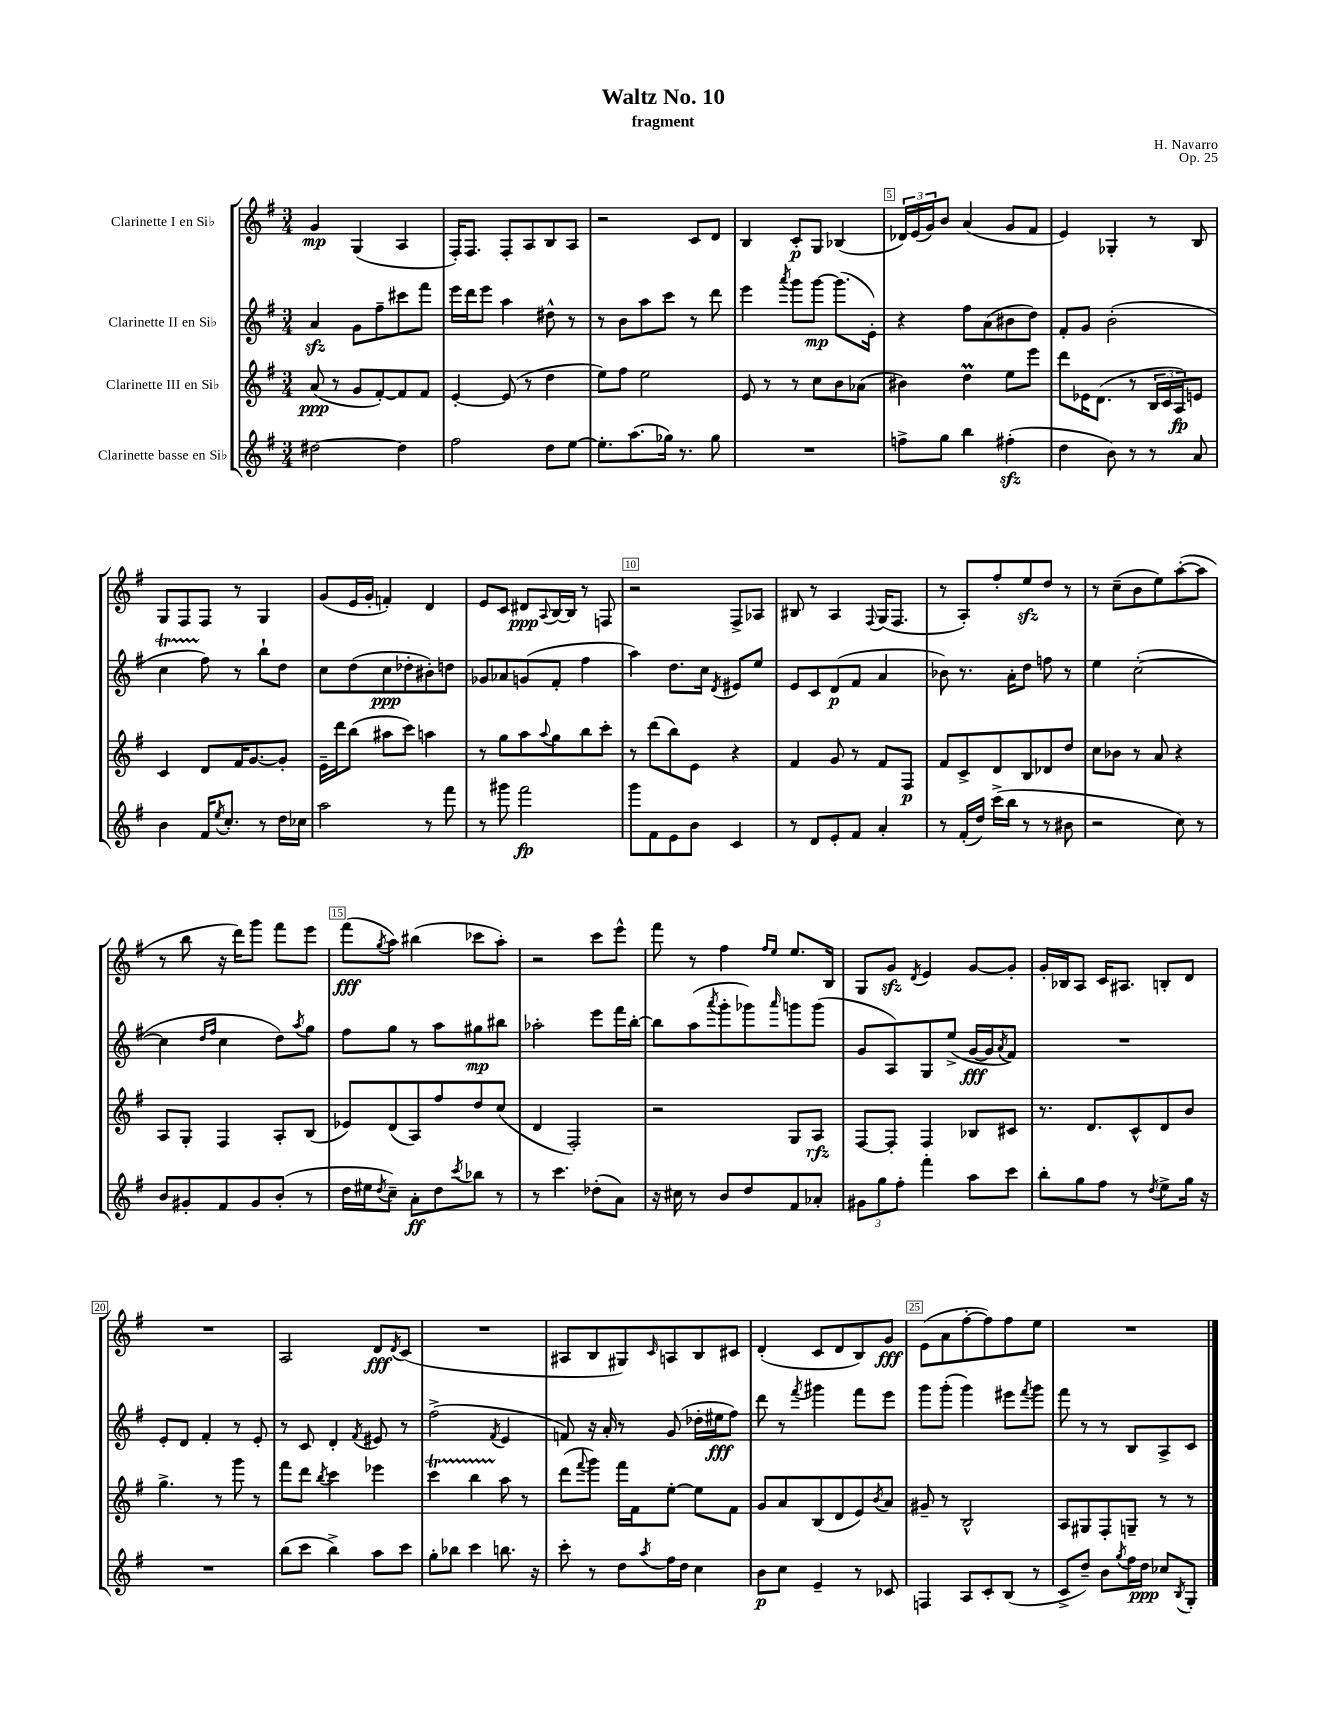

**kern	**kern	**kern	**kern
*staff4	*staff3	*staff2	*staff1
*clefG2	*clefG2	*clefG2	*clefG2
*k[f#]	*k[f#]	*k[f#]	*k[f#]
*M3/4	*M3/4	*M3/4	*M3/4
[2dd#	(8a	4a	4g
.	8r	.	.
.	8g	8g	(4G
.	[8f#')	8ff#~	.
4dd#]	8f#]	8ccc#	4A
.	8f#	8fff#	.
=	=	=	=
2ff#	[4e'	16eee	16F#')
.	.	16ddd	8.F#
.	.	8eee	.
.	(8e]	4aa	8F#'
.	8r	.	8A
8dd	4dd	8dd#^^	8B
[8ee	.	8r	8A
=	=	=	=
8.ee']	8ee)	8r	2r
.	8ff#	8b	.
(8.aa	.	.	.
.	2ee	8aa	.
16gg-)	.	8ccc	.
8.r	.	.	.
.	.	8r	8c
8gg-	.	8ddd	8d
=	=	=	=
2.r	8e	4eee	4B
.	8r	.	.
.	.	8qaaa	.
.	8r	8ggg	8c'
.	8cc	[8ggg	8G
.	8b	(8.ggg]	(4B-
.	(8a-	.	.
.	.	16e')	.
=	=	=	=
8ff^	4b#)	4r	24d-)
.	.	.	(24e
.	.	.	24g)
8gg	.	.	8b
4bb	4dd	8ff#	(4a
.	.	(8a	.
(4ff#'	8ee	8b#	8g
.	8eee	8dd)	8f#
=	=	=	=
4dd	8ddd	8f#'	4e)
.	16e-	8g	.
.	(8.d	.	.
8b)	.	(2b'	4G-'
8r	8r	.	.
8r	24B	.	8r
.	24c	.	.
.	24A)	.	.
8a	8e	.	8B
=	=	=	=
4b	4c	4cc	8G
.	.	.	8F#
16f#	8d	8ff#)	8F#
8qee	.	.	.
8.cc'	.	.	.
.	16f#	8r	8r
.	[8.g	.	.
8r	.	8bb`	4G
16dd	8g']	8dd	.
16cc-	.	.	.
=	=	=	=
2aa	16e~	8cc	(8g
.	16ddd	.	.
.	(8bb	(8dd	16e
.	.	.	16g'
.	8aa#	8cc	4f')
.	8ccc)	8dd-'	.
8r	4aa	8b#')	4d
8fff#	.	8dd	.
=	=	=	=
8r	8r	8g-	8e
8ggg#	8gg	8a-	8c
2fff#	8aa	(8g	8d#
.	8qqaa	.	8qqA
.	8gg	8f#'	[16B
.	.	.	16B]
.	8bb	4ff#	8r
.	8ccc'	.	8F
=	=	=	=
8ggg	8r	4aa)	2r
8f#	(8ddd	.	.
8e	8bb)	8.dd	.
8b	8e	.	.
.	.	16cc	.
.	.	8qd	.
4c	4r	8e#	8F#^
.	.	8ee	8A-
=	=	=	=
8r	4f#	8e	8B#
8d	.	8c	8r
8e'	8g	(8d	4A
8f#	8r	8f#	.
.	.	.	8qqF#
4a'	8f#	4a	(16G
.	.	.	8.F#
.	8F#	.	.
=	=	=	=
8r	8f#	8b-)	8r
(16f#'	8c^	8.r	8A')
16dd)	.	.	.
(16ccc^	8d	.	8ff#'
16bb	.	16a'	.
8r	8B	8dd	8ee
8r	8d-	8ff	8dd
8b#	8dd	8r	8r
=	=	=	=
2r	8cc	4ee	8r
.	8b-	.	(8cc~
.	8r	([2cc'	8b
.	8a	.	8ee)
8cc)	4r	.	([8aa'
8r	.	.	8aa]
=	=	=	=
8b	8A	4cc]	8r
8g#'	8G'	.	8bb
.	.	16qqdd	.
.	.	16qqff#	.
8f#	4F#	4cc	16r
.	.	.	16ddd)
8g#	.	.	8ggg
(8b'	8A'	8dd)	8fff#
.	.	8qaa	.
8r	(8B	8gg	8eee
=	=	=	=
16dd	8e-)	8ff#	(8fff#
16ee#	.	.	.
8qdd	.	.	8qgg
8cc~)	(8d	8gg	8aa)
8a'	8A)	8r	(4bb#
8dd	8ff#	8aa	.
8qccc	.	.	.
8bb-	8dd	8gg#	8ccc-
8r	(8cc	8bb#	8aa')
=	=	=	=
8r	4d	2aa-'	2r
4.ccc	.	.	.
.	2F#')	.	.
(8dd-'	.	8eee	8ccc
8a)	.	16fff#	8eee^^
.	.	[16bb'	.
=	=	=	=
16r	2r	8bb]	8fff#
16cc#	.	.	.
8r	.	(8aa	8r
.	.	8qaaa	.
8b	.	8ggg'	4ff#
8dd	.	8ggg-)	.
.	.	.	16qqff#
.	.	16qqaaa	16qqee
8f#	8G	8ggg	8.ee
8a-'	8A	(8ggg	.
.	.	.	16B
=	=	=	=
12g#	[8F#	8g	8G
12gg	.	.	.
.	8F#']	8A)	8g
12ff#'	.	.	.
.	.	.	8qd
4fff#'	4F#	8G	4e
.	.	(8ee^	.
8aa	8B-	[16g	[8g
.	.	16g]	.
.	.	8qa	.
8ccc	8c#	8f#)	8g']
=	=	=	=
8bb'	8.r	2.r	16g'
.	.	.	16B-
8gg	.	.	8A
.	8.d	.	.
8ff#	.	.	16c
.	.	.	8.A#
8r	8c^^	.	.
8qdd	.	.	.
8ee^	8d	.	8B'
16gg	8b	.	8d
16r	.	.	.
=	=	=	=
2.r	4.gg^	8e'	2.r
.	.	8d	.
.	.	4f#'	.
.	8r	.	.
.	8ggg	8r	.
.	8r	8e'	.
=	=	=	=
(8bb	8fff#	8r	2A
8ccc	8ddd	8c	.
.	8qbb	.	.
4bb^)	4ccc	4d'	.
.	.	8qf#	.
8aa	4eee-	8e#	8d
.	.	.	8qd
8ccc	.	8r	(8c
=	=	=	=
8gg'	4ccc	(2ff#^	2.r
8bb-	.	.	.
4ccc	4bb	.	.
.	.	8qf#	.
8.bb	8aa	4e	.
.	8r	.	.
16r	.	.	.
=	=	=	=
8ccc'	(8ddd	8f)	8A#
.	8qqfff#	.	.
8r	8ggg)	16r	8B
.	.	16a'	.
8dd	16fff#	8r	8G#)
.	16f#	.	.
8qaa	.	.	16qqc
16ff#	[8ee'	(8g	8A
16dd	.	.	.
4cc	8ee]	16dd-'	8B
.	.	16ee#	.
.	8f#	8ff#)	8c#
=	=	=	=
8b	8g	8ddd	(4d'
8cc	8a	8r	.
.	.	8qfff#	.
4e~	(8B	4ggg#	8c
.	8d	.	8d
8r	8e)	8fff#	8B)
.	8qb	.	.
8c-	8a	8eee	8g
=	=	=	=
4F	8g#~	8ggg	(8e
.	8r	(8ggg'	8a
8A	2B^^	4ggg)	[8ff#'
8c'	.	.	8ff#])
(8B	.	8eee#	8ff#
.	.	8qfff#	.
8r	.	8ggg	8ee
=	=	=	=
8c^	8A	8fff#	2.r
8dd~)	8G#	8r	.
8b	8F#'	8r	.
8qgg	.	.	.
16ff#	8G~	8B	.
16dd	.	.	.
8cc-	8r	8A^	.
8qB	.	.	.
8G'	8r	8c	.
==	==	==	==
*-	*-	*-	*-
